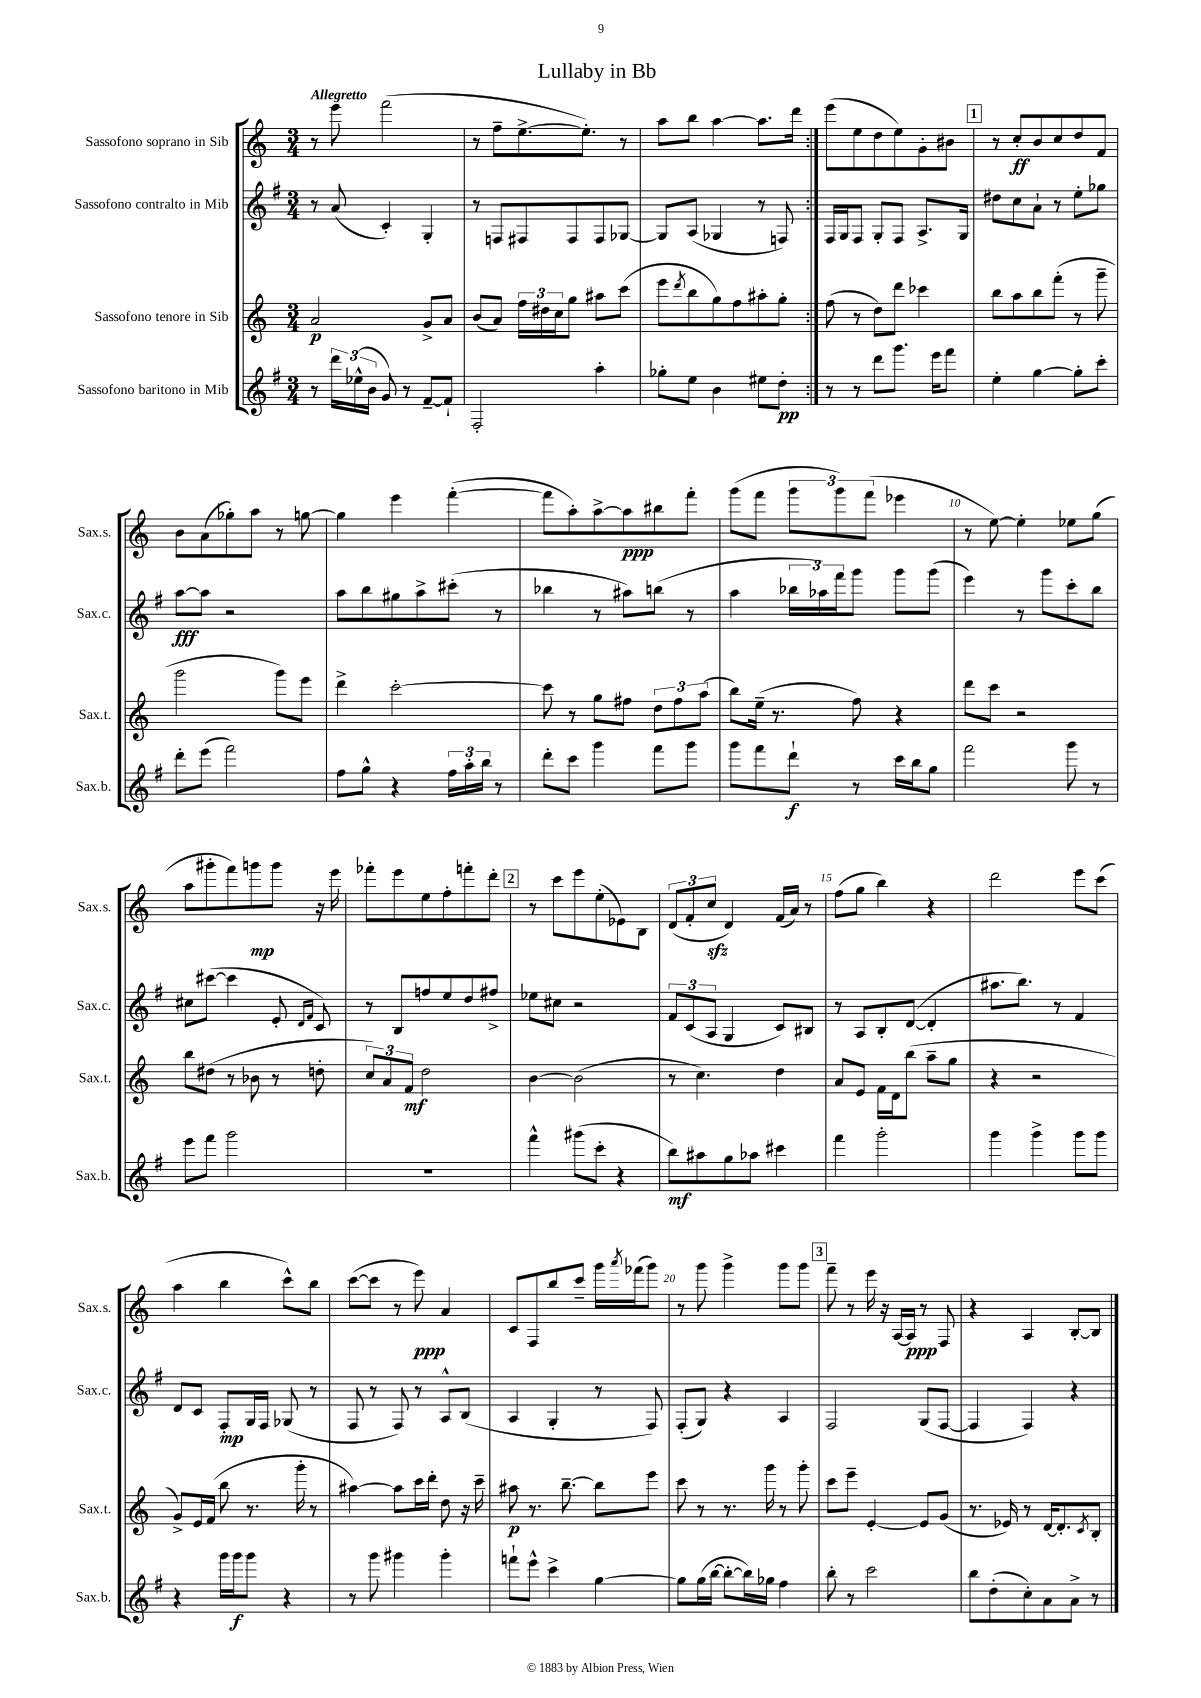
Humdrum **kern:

**kern	**kern	**kern	**kern
*staff4	*staff3	*staff2	*staff1
*clefG2	*clefG2	*clefG2	*clefG2
*k[f#]	*k[]	*k[f#]	*k[]
*M3/4	*M3/4	*M3/4	*M3/4
8r	2a/	8r	8r
24ddd\LL	.	(8a/	8eee\
(24ee-^^\	.	.	.
24b\JJ	.	.	.
8g/)	.	4c'/)	(2fff\
8r	.	.	.
[8f#~/L	8g^/L	4G'/	.
8f#`/]J	8a/J	.	.
=	=	=	=
2F#'/	(8b/L	8r	8r
.	8a/J)	8F/L	8ff~\L
.	24ff\LL	8F#/	[8.ee^\
.	24dd#\	.	.
.	24cc\J	.	.
.	8gg\J	8F#/	.
.	.	.	8.ee'\]J)
4aa'\	8aa#\L	8F#/	.
.	(8ccc\J	[8G-/J	8r
=	=	=	=
8gg-'\L	8eee\L	8G-/]L	8aa\L
.	8qddd/	.	.
8ee\J	8bb\	(8A/J	8bb\J
4b\	8gg\)	4G-/	[4aa\
.	8ff\	.	.
8ee#\L	8aa#'\	8r	8.aa\]L
8dd'\J	8gg'\J	8F/)	.
.	.	.	16ddd\Jk
=:|!	=:|!	=:|!	=:|!
8r	(8ff\	16F#/LL	(8eee\L
.	.	16G/J	.
8r	8r	8F#/J	8ee\
8ddd\L	8dd\L)	8G'/L	8dd\
8.ggg\J	8ddd\J	8F#/J	8ee\)
.	4ccc-\	8.A^/L	8g'\
16eee\LK	.	.	.
8fff#\J	.	.	8b#\J
.	.	16G/Jk	.
=	=	=	=
4ee'\	8bb\L	8dd#\L	8r
.	8aa\	8cc\	8cc'/L
[4gg\	8bb\	8a`\J	8b/
.	(8fff'\J	8r	8cc/
8gg'\]L	8r	8ee'\L	8dd/
8ccc'\J	8ggg~\	8gg-\J	8f/J
=	=	=	=
8ddd'\L	2ggg\	[8aa\L	8b\L
(8eee\J	.	8aa\]J	(8a\
2fff#\)	.	2r	8gg-'\)
.	.	.	8aa\J
.	8ggg\L)	.	8r
.	8eee\J	.	[8gg\
=	=	=	=
8ff#\L	4ddd^\	8aa\L	4gg\]
8gg^^\J	.	8bb\	.
4r	[2ccc'\	8gg#\	4eee\
.	.	8aa^\	.
24ff#\LL	.	(8ccc#'\J	([4fff'\
24aa'\	.	.	.
24bb\JJ	.	.	.
8r	.	8r	.
=	=	=	=
8ddd'\L	8ccc\]	4bb-\	8fff\]L
8ccc\J	8r	.	8aa'\)
4ggg\	8gg\L	8r	[8aa^\
.	8ff#\J	8aa#\L)	8aa\]
8fff#\L	12dd\L	(8bb\J	8bb#\
.	12ff#\	.	.
8ggg\J	.	8r	8fff'\J
.	(12aa\J	.	.
=	=	=	=
8ggg\L	8bb\L)	4aa\	(8ggg\L
8fff#\	(16ee~\Jk	.	8fff\J
.	8.r	.	.
8ddd`\J	.	24bb-\LL	12ggg\L
.	.	24aa-\)	.
.	.	24fff#\J	12ggg\)
8r	8ff\)	8ggg\J	.
.	.	.	(12fff\J
16ccc\LL	4r	8ggg\L	4eee-\
16bb\J	.	.	.
8gg\J	.	(8ggg\J	.
=	=	=	=
2fff#\	8ddd\L	4eee\)	8r
.	8ccc\J	.	[8ee\)
.	2r	8r	4ee'\]
.	.	8ggg\L	.
8ggg\	.	8ccc'\	8ee-\L
8r	.	8bb\J	(8gg\J
=	=	=	=
8eee\L	8bb\L	8cc#\L	8aa\L
8fff#\J	(8dd#\J	([8ccc#\J	8ggg#'\
2ggg\	8r	4ccc#\]	8fff\)
.	8b-\	.	8ggg\
.	8r	8e'/	8ggg\J
.	.	16qqd/LL	.
.	.	16qqf#/JJ	.
.	8dd'\	8c/)	16r
.	.	.	16eee\
=	=	=	=
2.r	12cc/L)	8r	8fff-'\L
.	12a/	.	.
.	.	8B/L	8eee\
.	12f/J	.	.
.	2dd\	8ff/	8ee\
.	.	8ee/	8ff'\
.	.	8dd/	8fff'\
.	.	8ff#^/J	8ddd'\J
=	=	=	=
4fff#^^\	[4b\	8ee-\L	8r
.	.	8cc#\J	8ccc\L
(8ggg#\L	(2b\]	2r	8eee\
8ccc'\J	.	.	(8ee'\
4r	.	.	8e-\)
.	.	.	8B\J
=	=	=	=
8bb\L)	8r	12f#/L	(12d/L
.	.	(12c/	12f'/
8aa#\	4.cc\)	.	.
.	.	12A/J	12cc/J
8gg\	.	4G/	4d/)
8aa-\J	.	.	.
4ccc#\	4dd\	8c/L)	(16f/LL
.	.	.	16a/JJ)
.	.	8B#/J	8r
=	=	=	=
4fff#\	8a/L	8r	(8ff\L
.	8e/J	8A/L	8gg\J
2ggg'\	16f\LL	8B'/	4bb\)
.	16d\J	.	.
.	(8bb\J	([8d/J	.
.	8aa~\L	4d'/]	4r
.	8gg\J	.	.
=	=	=	=
4ggg\	4r	8.aa#\L	2ddd\
.	.	8.bb\J)	.
4ggg^\	2r	.	.
.	.	8r	.
8ggg\L	.	4f#/	8eee\L
8ggg\J	.	.	(8ccc\J
=	=	=	=
4r	8g^/L)	8d/L	4aa\
.	16e/L	8c/J	.
.	(16f/JJ	.	.
16ggg\LL	8bb\	8F#'/L	4bb\
16ggg\J	.	.	.
8ggg\J	8.r	16G/L	.
.	.	16F#/JJ	.
4r	.	(8G-/	8ccc^^\L)
.	16ggg'\	.	.
.	8r	8r	8bb\J
=	=	=	=
8r	[4aa#\)	8F#/	([8ccc\L
8ggg\	.	8r	8ccc\]J
4ggg#\	8aa#\]L	8F#/)	8r
.	16ccc\L	8r	8eee\)
.	16ddd'\JJ	.	.
4ggg#'\	8dd\	8A^^/L	4a/
.	16r	(8B/J	.
.	16ccc~\	.	.
=	=	=	=
8fff`\L	8aa#\	4A/	8c/L
8eee^^\J	8.r	.	8F/
4ccc^\	.	4G'/	8bb/
.	[8.bb~\	.	.
.	.	.	8ccc~/J
[4gg\	8bb\]L	8r	16ggg\LL
.	.	.	8qaaa/
.	.	.	(16fff-\J
.	8eee\J	8F#/)	8ggg\J)
=	=	=	=
8gg\]L	8ccc\	(8F#'/L	8r
(16gg\L	8r	8G/J)	8ggg\
[16bb\JJ	.	.	.
8bb'\_L	8.r	4r	4ggg^\
16bb\]L)	.	.	.
16gg-\JJ	16ggg\	.	.
4ff#\	8r	4A/	8ggg\L
.	8ggg'\	.	8ggg\J
=	=	=	=
8bb'\	8ccc\L	2F#/	8fff~\
8r	8eee~\J	.	8r
2ccc\	[4e'/	.	16eee\
.	.	.	16r
.	.	.	[16A/LL
.	.	.	16A/]JJ
.	8e/]L	(8G/L	8r
.	(8g/J	[8F#/J	8F/
=	=	=	=
8bb\L	8.r	4F#/]	4r
(8dd'\	.	.	.
.	16e-/)	.	.
8cc'\)	8r	4F#/)	4A/
8a\	[16d/LK	.	.
.	8.d'/]	.	.
8a^\J	.	4r	[8B'/L
.	8qc/	.	.
8r	8B'/J	.	8B/]J
==	==	==	==
*-	*-	*-	*-
